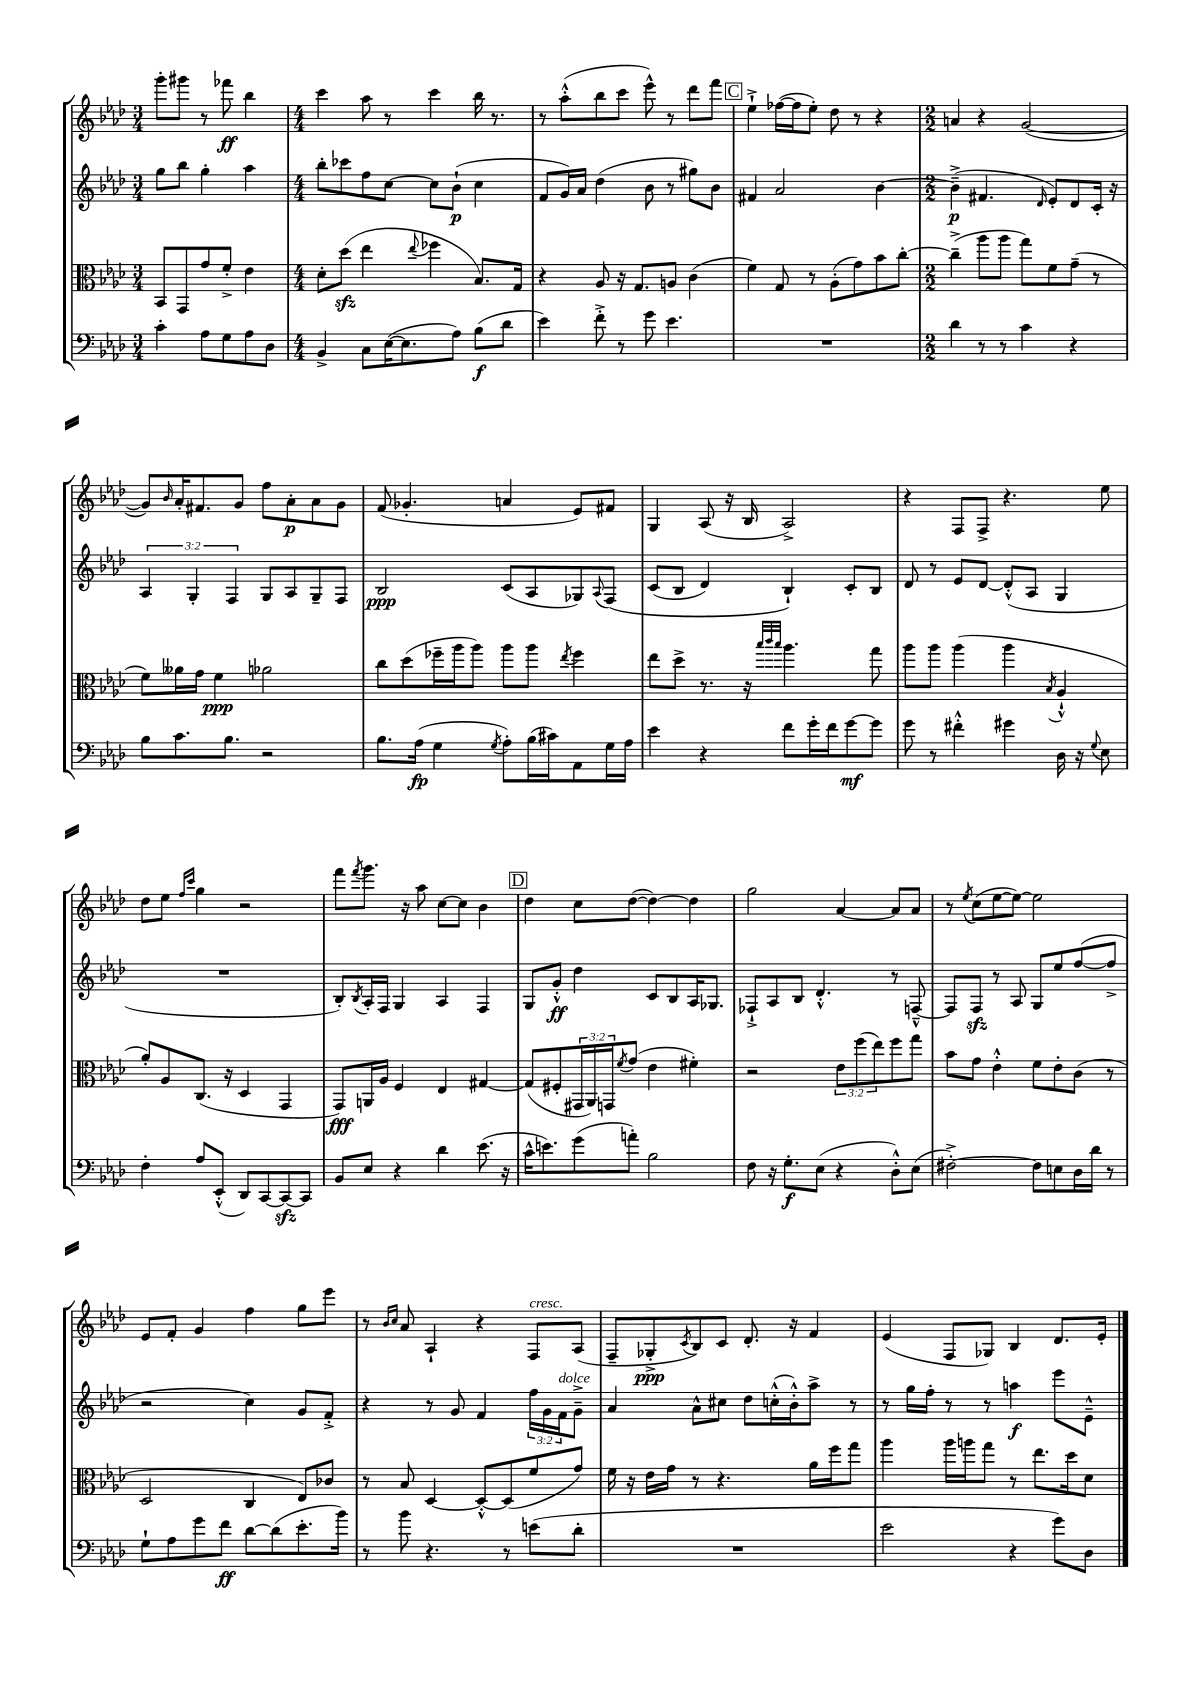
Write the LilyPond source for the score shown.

<<
\new StaffGroup <<
\new Staff = "s0" {
    \clef treble \key aes \major \numericTimeSignature \time 3/4
    g'''8-. gis'''8 r8 fes'''8\ff bes''4 |
    \numericTimeSignature \time 4/4 c'''4 aes''8 r8 c'''4 bes''16 r8. |
    r8 aes''8-.-^( bes''8 c'''8 ees'''8-^) r8 des'''8 f'''8 |
    \mark \markup { \box "C" } ees''4-!-> fes''16~( fes''16 ees''8-.) des''8 r8 r4 |
    \numericTimeSignature \time 2/2 a'4 r4 g'2~( |
    g'8) \grace { bes'16 } aes'16-. fis'8. g'8 f''8 aes'8-.\p aes'8 g'8 |
    f'8( ges'4.-. a'4 ees'8) fis'8 |
    g4 aes8( r16 bes16 aes2->) |
    r4 f8 f8-> r4. ees''8 |
    des''8 ees''8 \grace { f''16 c'''16 } g''4 r2 |
    f'''8 \acciaccatura { f'''8 } g'''8. r16 aes''8 c''8~ c''8 bes'4 |
    \mark \markup { \box "D" } des''4 c''8 des''8~( des''4~) des''4 |
    g''2 aes'4~ aes'8 aes'8 |
    r8 \acciaccatura { ees''8 } c''8( ees''8~ ees''8~) ees''2 |
    ees'8 f'8-. g'4 f''4 g''8 ees'''8 |
    r8 \grace { bes'16 c''16 } aes'8 aes4-! r4 f8^\markup { \italic "cresc." } aes8( |
    f8-- ges8-.->\ppp \acciaccatura { c'8 } bes8) c'8 des'8.-. r16 f'4 |
    ees'4( f8 ges8) bes4 des'8. ees'16-. \bar "|." |
}
\new Staff = "s1" {
    \clef treble \key aes \major \numericTimeSignature \time 3/4 \override Staff.TupletNumber.text = #tuplet-number::calc-fraction-text
    g''8 bes''8 g''4-. aes''4 |
    \numericTimeSignature \time 4/4 bes''8-. ces'''8 f''8 c''8~ c''8 bes'8-!\p( c''4 |
    f'8 g'16) aes'16 des''4( bes'8 r8 gis''8) bes'8 |
    \mark \markup { \box "C" } fis'4 aes'2 bes'4~ |
    \numericTimeSignature \time 2/2 bes'4--->\p( fis'4. \grace { des'16 } ees'8-.) des'8 c'16-. r16 |
    \tuplet 3/2 { aes4 g4-. f4 } g8 aes8 g8-- f8 |
    bes2\ppp c'8( aes8 ges8) \appoggiatura { aes8 } f8\( |
    c'8( bes8 des'4) bes4-!\) c'8-. bes8 |
    des'8 r8 ees'8 des'8~ des'8-.-^( aes8 g4 |
    R1 |
    bes8-.) \acciaccatura { bes8 } aes16-. f16 g4 aes4 f4 |
    \mark \markup { \box "D" } g8 g'8-.-^\ff des''4 c'8 bes8 aes16 ges8. |
    fes8-!-> aes8 bes8 des'4.-.-^ r8 f8~---^ |
    f8 f8\sfz r8 aes8 g8 ees''8 f''8~( f''8-> |
    r2 c''4) g'8 f'8-.-> |
    r4 r8 g'8 f'4 \tuplet 3/2 { f''16 g'16 f'16^\markup { \italic "dolce" } } g'8---> |
    aes'4 aes'8-^ cis''8 des''8 c''16-.-^( bes'16-.-^) aes''8-> r8 |
    r8 g''16 f''16-. r8 r8 a''4\f ees'''8 ees'8---^ \bar "|." |
}
\new Staff = "s2" {
    \clef alto \key aes \major \numericTimeSignature \time 3/4 \override Staff.TupletNumber.text = #tuplet-number::calc-fraction-text
    bes,8 g,8 g'8 f'8-.-> ees'4 |
    \numericTimeSignature \time 4/4 des'8-. des''8\sfz( ees''4 \appoggiatura { ees''8 } fes''4 bes8.) g16 |
    r4 aes8 r16 g8. a8 c'4( |
    \mark \markup { \box "C" } f'4) g8 r8 aes8-.( g'8) bes'8 c''8~-. |
    \numericTimeSignature \time 2/2 c''4--->( aes''8 aes''8 g''8) f'8 g'8--( r8 |
    f'8) aeses'16 g'16 f'4\ppp aes'2 |
    c''8 des''8( fes''16-- aes''16 aes''8) aes''8 aes''8 \acciaccatura { ees''8 } fes''4 |
    ees''8 des''8-> r8. r16 \grace { bes''32 c'''32 bes''32 } aes''4. g''8 |
    aes''8 aes''8 aes''4( aes''4 \acciaccatura { bes8 } aes4-!-^ |
    aes'8-.) aes8 c8.( r16 des4 g,4 |
    g,8\fff) a,16 aes16 f4 ees4 gis4~ |
    \mark \markup { \box "D" } gis8( fis8-. \tuplet 3/2 { gis,16 aes,16) g,16 } \acciaccatura { f'8 } g'8( ees'4 fis'4-.) |
    r2 \tuplet 3/2 { ees'8 f''8( ees''8) } f''8 g''8 |
    bes'8 g'8 ees'4-.-^ f'8 ees'8-. c'8( r8 |
    des2 c4 ees8) ces'8 |
    r8 bes8 des4~ des8~-.-^ des8( f'8 g'8) |
    f'16 r16 ees'16 g'16 r8 r4. aes'16 f''16 g''8 |
    aes''4 aes''16 a''16 g''8 r8 ees''8. des''16 des'8 \bar "|." |
}
\new Staff = "s3" {
    \clef bass \key aes \major \numericTimeSignature \time 3/4
    c'4-. aes8 g8 aes8 des8 |
    \numericTimeSignature \time 4/4 bes,4-> c8 ees16~( ees8. aes8) bes8\f( des'8 |
    ees'4) f'8-.-> r8 g'8 ees'4. |
    \mark \markup { \box "C" } R1 |
    \numericTimeSignature \time 2/2 des'4 r8 r8 c'4 r4 |
    bes8 c'8. bes8. r2 |
    bes8. aes16\fp( g4 \acciaccatura { g8 } aes8-.) bes16( cis'16) aes,8 g16 aes16 |
    ees'4 r4 f'8 g'16-. f'16 g'8~\mf g'8 |
    g'8 r8 fis'4-.-^ gis'4 des16 r16 \appoggiatura { g8 } ees8 |
    f4-. aes8 ees,8-.-^( des,8) c,8~ c,8~\sfz c,8 |
    bes,8 ees8 r4 des'4 ees'8.( r16 |
    \mark \markup { \box "D" } c'16-^ e'8.) g'8( a'8-.) bes2 |
    f8 r16 g8.-.\f ees8( r4 des8-.-^) ees8( |
    fis2~-.->) fis8 e8 des16 des'16 r8 |
    g8-! aes8 g'8 f'8\ff des'8~ des'8( ees'8.-. bes'16) |
    r8 bes'8 r4. r8 e'8( des'8-. |
    R1 |
    ees'2 r4 g'8) des8 \bar "|." |
}
>>
>>
\layout { \context { \Score \remove "Bar_number_engraver" } }
